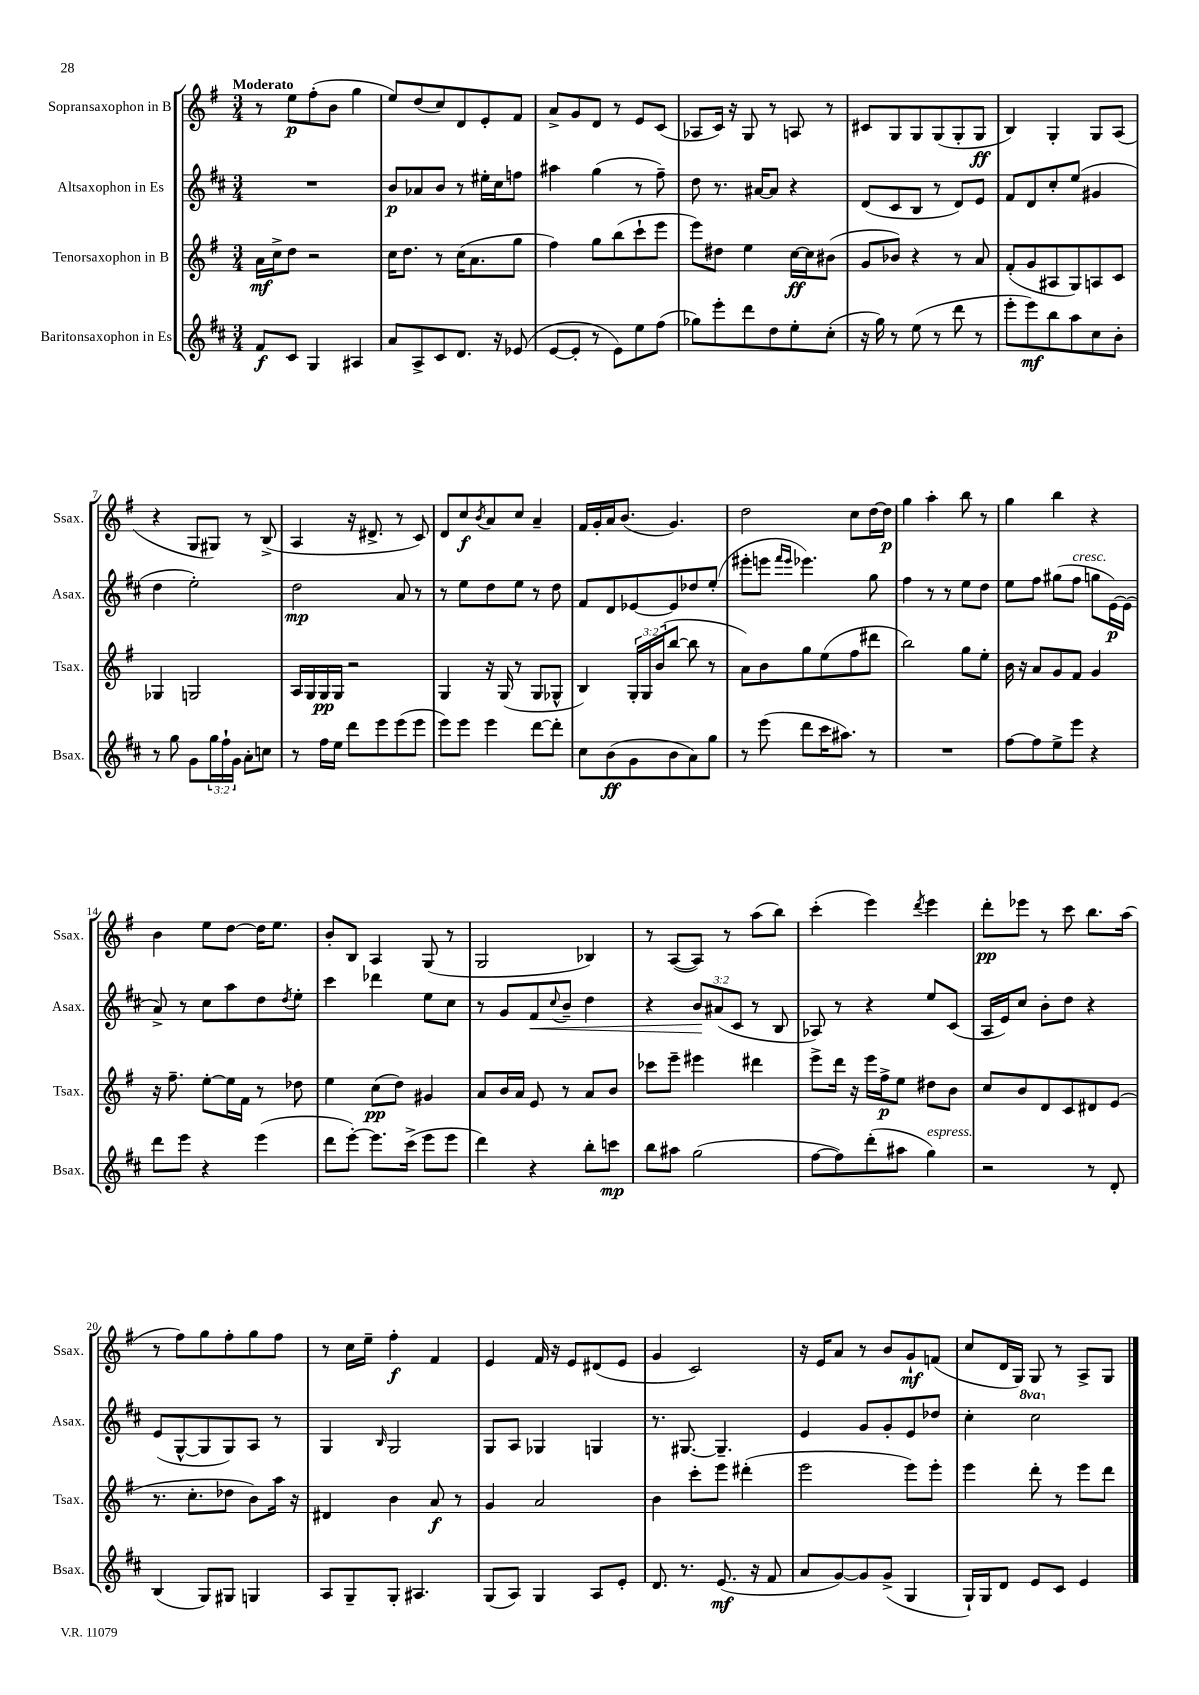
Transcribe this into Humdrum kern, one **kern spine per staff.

**kern	**kern	**kern	**kern
*staff4	*staff3	*staff2	*staff1
*clefG2	*clefG2	*clefG2	*clefG2
*k[f#c#]	*k[f#]	*k[f#c#]	*k[f#]
*M3/4	*M3/4	*M3/4	*M3/4
8f#	16a	2.r	8r
.	16cc^	.	.
8c#	8dd	.	8ee
4G	2r	.	(8ff#'
.	.	.	8b
4A#	.	.	4gg
=	=	=	=
8a	16cc	8b	8ee)
.	8.dd	.	.
8A^	.	8a-	(8dd
8c#	8r	8b	8cc)
8.d	(16cc	8r	8d
.	8.a	.	.
.	.	16ee#'	8e'
16r	.	16cc#	.
(8e-	8gg	8ff	8f#
=	=	=	=
[8e	4ff#)	4aa#	8a^
8e']	.	.	8g
8r	8gg	(4gg	8d
8e)	(8bb	.	8r
8ee	8ccc`	8r	8e
(8ff#	8eee	8ff#~)	(8c
=	=	=	=
8gg-)	8eee)	8dd	8A-
8eee'	8dd#	8.r	16c)
.	.	.	16r
8ddd	4ee	.	8G
.	.	[16a#	.
8dd	.	8a#]	8r
8ee'	[16cc	4r	8A
.	16cc]	.	.
(8cc#'	(8b#	.	8r
=	=	=	=
16r	8g	(8d	8c#
16gg)	.	.	.
8r	8b-)	8c#	8G
(8ee	4r	8B	8G
8r	.	8r	(8G
8ddd	8r	8d)	8G'
8r	8a	8e	8G
=	=	=	=
8eee'	(8f#'	8f#	4B)
8eee)	8g	8d	.
8bb	8A#	8cc#'	4G'
8aa	8G)	(8ee	.
8cc#	8A	4g#	8G
8b'	8c	.	(8A
=	=	=	=
8r	4G-	4dd	4r
8gg	.	.	.
8g	2G	2ee')	8G
24gg	.	.	8G#)
24ff#`	.	.	.
24g	.	.	.
8a'	.	.	8r
8cc	.	.	(8B^
=	=	=	=
8r	16A	2dd	4A
.	16G	.	.
16ff#	16G	.	.
16ee	16G	.	.
8ddd	2r	.	16r
.	.	.	8.d#^
8eee	.	.	.
(8eee	.	8a	8r
8eee	.	8r	8c)
=	=	=	=
8eee)	4G	8r	8d
8eee	.	8ee	8cc
.	.	.	8qb
4eee	16r	8dd	8a
.	(16G	.	.
.	8r	8ee	8cc
[8ddd	8G	8r	4a~
8ddd']	8G-^^	8dd	.
=	=	=	=
8cc#	4B)	8f#	16f#
.	.	.	16g'
(8b	.	8d	16a
.	.	.	(8.b
8g	24G'	[8e-	.
.	24G	.	.
.	(24b	.	.
8b	[8bb	8e-]	4.g)
8a)	8bb]	8dd-	.
8gg	8r	(8ee'	.
=	=	=	=
8r	8a)	8eee#'	2dd
(8eee	8b	8eee	.
.	.	16qqfff#	.
.	.	16qqeee	.
8ddd	8gg	4.eee-)	.
16ccc#	(8ee	.	.
8.aa#)	.	.	.
.	8ff#	.	8cc
8r	8ddd#	8gg	[16dd
.	.	.	16dd]
=	=	=	=
2.r	2bb)	4ff#	4gg
.	.	8r	4aa'
.	.	8r	.
.	8gg	8ee	8bb
.	8ee'	8dd	8r
=	=	=	=
[8ff#	16b	8ee	4gg
.	16r	.	.
8ff#]	8a	8ff#	.
8ee^	8g	(8gg#	4bb
8eee	8f#	8ff#	.
4r	4g	8gg	4r
.	.	[16e)	.
.	.	(16e]	.
=	=	=	=
8ddd	16r	8a^)	4b
.	8.ff#~	.	.
8eee	.	8r	.
4r	[8ee'	8cc#	8ee
.	16ee]	8aa	[8dd
.	16f#	.	.
(4eee	8r	8dd	16dd]
.	.	.	8.ee
.	.	8qdd	.
.	8dd-	8ee'	.
=	=	=	=
8ddd	4ee	4ccc#	8b'
[8eee')	.	.	8B
8.eee]	(8cc	4ddd-	4A
.	8dd)	.	.
(16ccc#^	.	.	.
8eee	4g#	8ee	(8G
8eee	.	8cc#	8r
=	=	=	=
4ddd)	8a	8r	2G
.	16b	8g	.
.	16a	.	.
4r	8e	8f#	.
.	.	8qqcc#	.
.	8r	8b~	.
8bb'	8a	4dd	4B-)
8ccc	8b	.	.
=	=	=	=
8bb	8ccc-	4r	8r
8aa#	8eee~	.	([8A
(2gg	4eee#	12b	8A])
.	.	(12a#	.
.	.	.	8r
.	.	12c#	.
.	4ddd#	8r	(8aa
.	.	8B	8bb)
=	=	=	=
[8ff#	8eee^	8A-)	(4ccc'
8ff#])	16ddd	8r	.
.	16r	.	.
(8ddd'	16eee	4r	4eee)
.	16ff#^	.	.
8aa#	8ee	.	.
.	.	.	8qddd
4gg)	8dd#	8ee	4eee
.	8b	(8c#	.
=	=	=	=
2r	8cc	16A	8ddd'
.	.	16e)	.
.	8b	8cc#	8eee-
.	8d	8b'	8r
.	8c	8dd	8ccc
8r	8d#	4r	8.bb
8d'	(8e	.	.
.	.	.	(16aa
=	=	=	=
(4B	8.r	(8e	8r
.	.	[8G^^	8ff#)
.	8.cc'	.	.
8G)	.	8G]	8gg
8G#	8dd-	8G)	8ff#'
4G	8b)	8A	8gg
.	16aa	8r	8ff#
.	16r	.	.
=	=	=	=
8A	4d#	4G	8r
8G~	.	.	16cc
.	.	.	16ee~
.	.	16qqB	.
8G'	4b	2G	4ff#'
4.A#	.	.	.
.	8a	.	4f#
.	8r	.	.
=	=	=	=
(8G	4g	8G	4e
8A)	.	8A	.
4G	2a	4G-	16f#
.	.	.	16r
.	.	.	8e
8A	.	4G	(8d#
8e'	.	.	8e
=	=	=	=
8.d	4b	8.r	4g
8.r	.	[8.G#	.
.	8ccc'	.	2c)
(8.e	8eee	4.G#~]	.
.	(4ddd#'	.	.
16r	.	.	.
8f#	.	.	.
=	=	=	=
8a	2eee	4e	16r
.	.	.	16e
[8g)	.	.	8a
8g]	.	8g	8r
(8g^	.	8g'	8b
4G	8eee)	8e	8g`
.	8eee'	8dd-	(8f
=	=	=	=
16G`)	4eee	4cc#'	8cc
16G	.	.	.
8d	.	.	16d
.	.	.	16G)
8e	8ddd'	2ccc#	8G
8c#	8r	.	8r
4e	8eee	.	8A^
.	8ddd	.	8G
==	==	==	==
*-	*-	*-	*-
